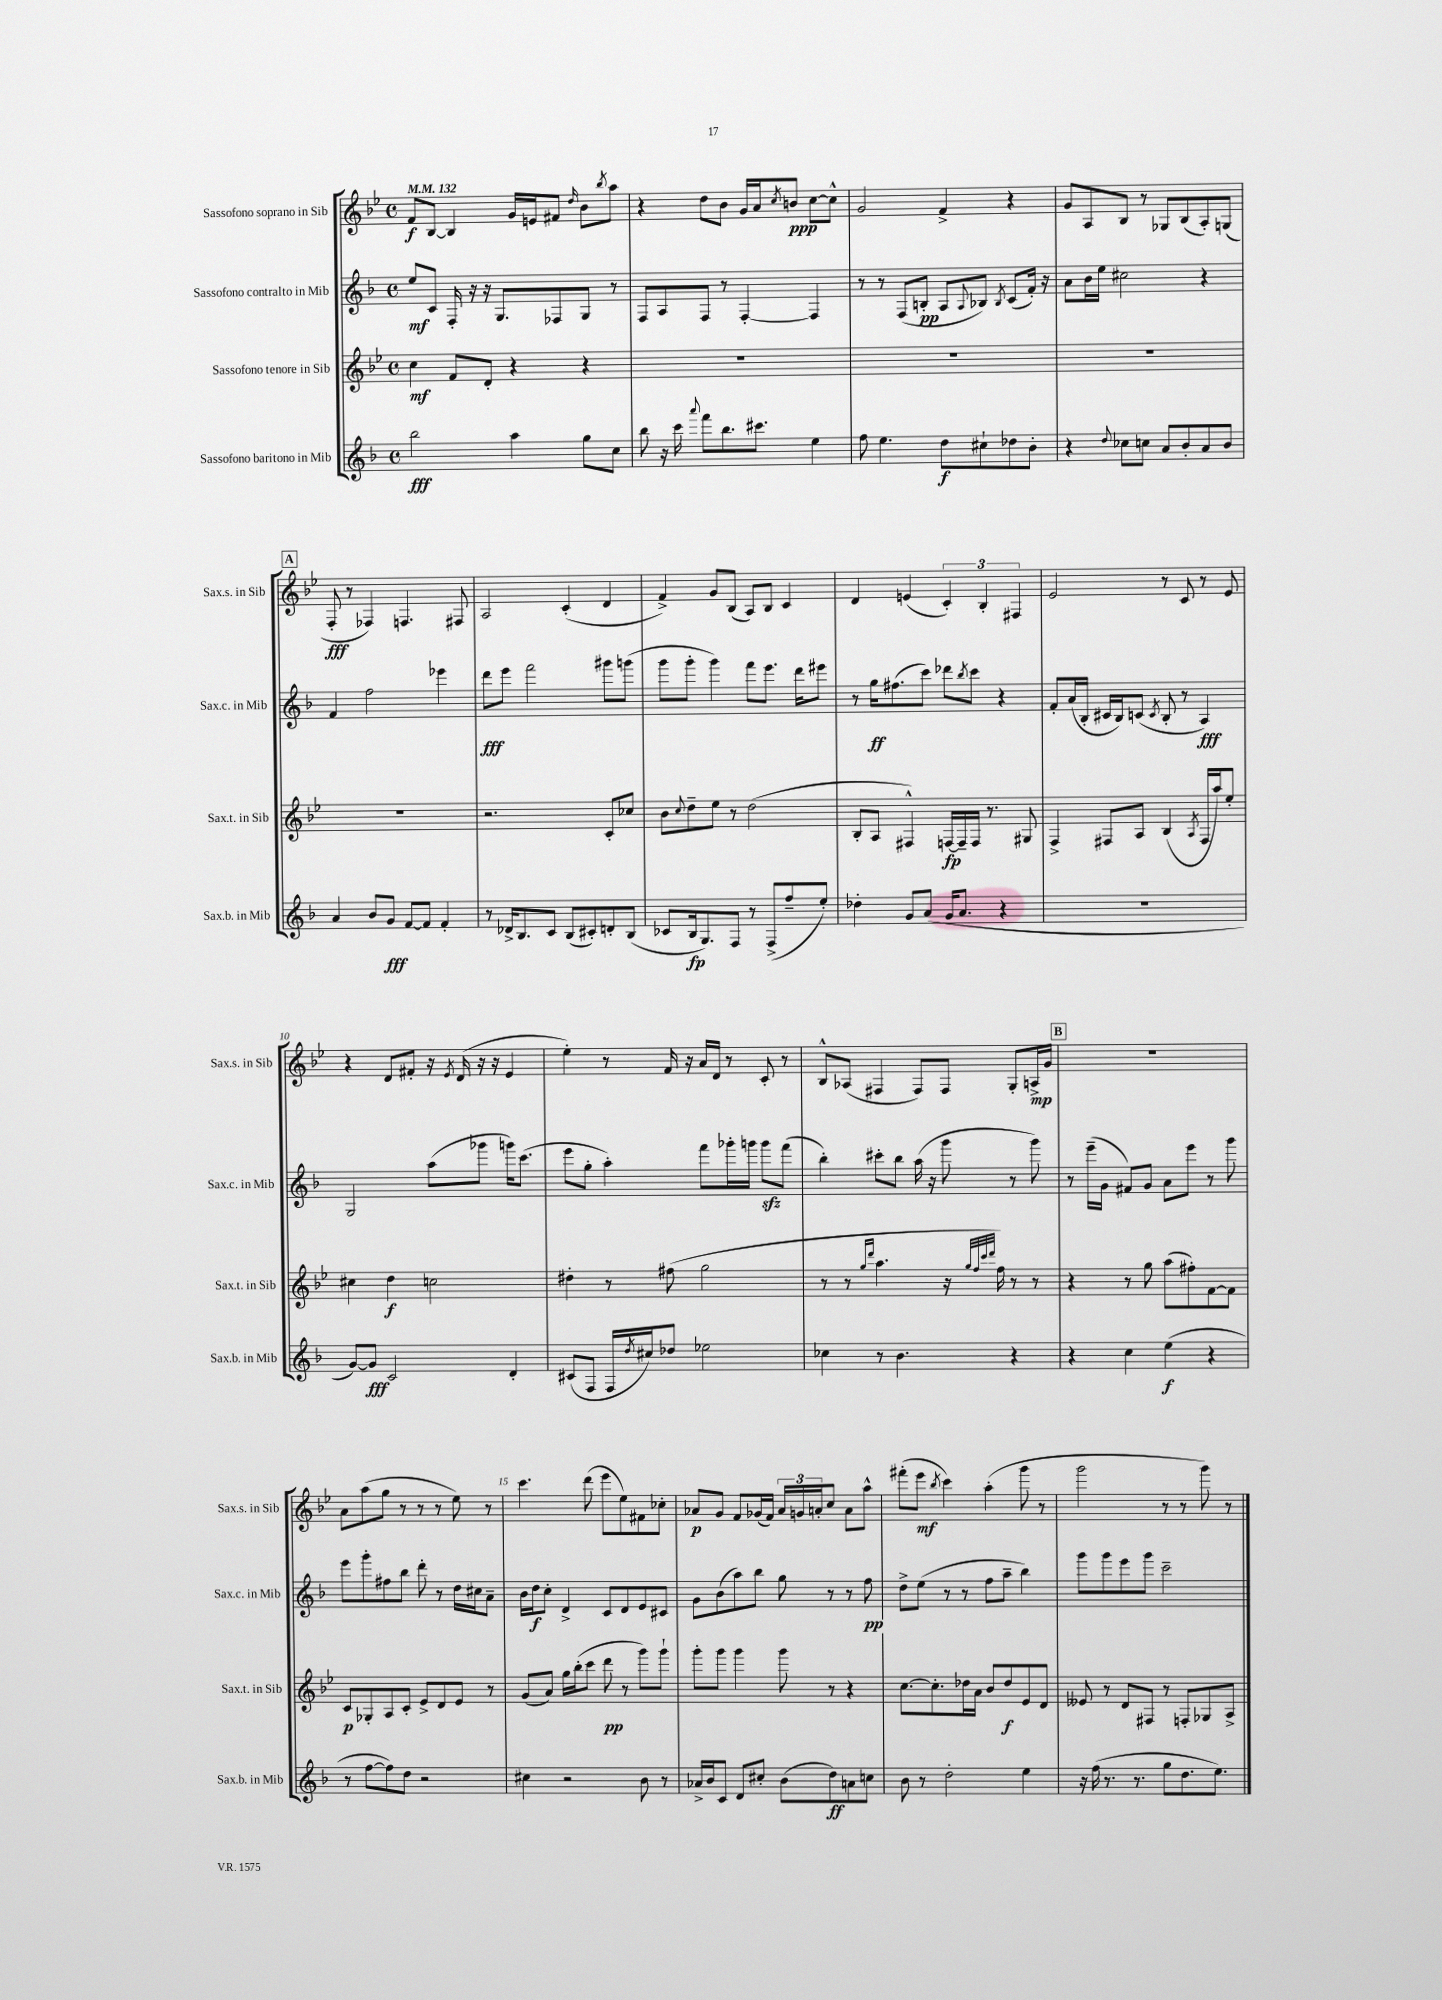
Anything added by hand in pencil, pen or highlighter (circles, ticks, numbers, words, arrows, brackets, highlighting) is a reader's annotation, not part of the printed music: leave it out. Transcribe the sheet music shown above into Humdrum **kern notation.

**kern	**dynam	**kern	**dynam	**kern	**dynam	**kern	**dynam
*part4	*part4	*part3	*part3	*part2	*part2	*part1	*part1
*staff4	*staff4	*staff3	*staff3	*staff2	*staff2	*staff1	*staff1
*I"Sassofono baritono in Mib	*	*I"Sassofono tenore in Sib	*	*I"Sassofono contralto in Mib	*	*I"Sassofono soprano in Sib	*
*I'Sax.b. in Mib	*	*I'Sax.t. in Sib	*	*I'Sax.c. in Mib	*	*I'Sax.s. in Sib	*
*clefG2	*	*clefG2	*	*clefG2	*	*clefG2	*
*k[b-]	*	*k[b-e-]	*	*k[b-]	*	*k[b-e-]	*
*M4/4	*	*M4/4	*	*M4/4	*	*M4/4	*
*met(c)	*	*met(c)	*	*met(c)	*	*met(c)	*
*MM132	*	*MM132	*	*MM132	*	*MM132	*
=1	=1	=1	=1	=1	=1	=1	=1
2bb-\	fff	4cc\	mf	8ee/L	mf	8f/L	f
.	.	.	.	8c/J	.	[8B-/J	.
.	.	8f/L	.	16F'/	.	4B-/]	.
.	.	.	.	16r	.	.	.
.	.	8d'/J	.	16r	.	.	.
.	.	.	.	8.G/L	.	.	.
4aa\	.	4r	.	.	.	16g/LL	.
.	.	.	.	.	.	16en/J	.
.	.	.	.	8F-X/	.	8f#X/J	.
.	.	.	.	.	.	16qqdd/	.
8gg\L	.	4r	.	8G/J	.	8b-\L	.
.	.	.	.	.	.	8qbb-/	.
8cc\J	.	.	.	8r	.	8aa\J	.
=2	=2	=2	=2	=2	=2	=2	=2
8bb-\	.	1r	.	8F/L	.	4r	.
16r	.	.	.	8A/	.	.	.
16ccc\	.	.	.	.	.	.	.
8qqaaa/	.	.	.	.	.	.	.
8fff\L	.	.	.	8F/J	.	8dd\L	.
8.bb-\	.	.	.	8r	.	8b-\J	.
.	.	.	.	[4F'/	.	16g/LL	.
8.ccc#X\J	.	.	.	.	.	16a/J	.
.	.	.	.	.	.	8qcc/	.
.	.	.	.	.	.	8bn/J	ppp
4ee\	.	.	.	4F/]	.	[8cc\L	.
.	.	.	.	.	.	8cc^^\J]	.
=3	=3	=3	=3	=3	=3	=3	=3
8ff\	.	1r	.	8r	.	2g/	.
4.ee\	.	.	.	8r	.	.	.
.	.	.	.	(8F/L	.	.	.
.	.	.	.	8Bn'/J	pp	.	.
8dd\L	f	.	.	8A/L	.	4f^/	.
.	.	.	.	8qqA/	.	.	.
8cc#X`\	.	.	.	8B-X/J)	.	.	.
.	.	.	.	8qB-/	.	.	.
8dd-X\	.	.	.	(8c/L	.	4r	.
8b-'\J	.	.	.	16f'/Jk)	.	.	.
.	.	.	.	16r	.	.	.
=4	=4	=4	=4	=4	=4	=4	=4
4r	.	1r	.	8a\L	.	8g/L	.
.	.	.	.	16b-\L	.	8A/	.
.	.	.	.	16ee\JJ	.	.	.
8qqdd/	.	.	.	.	.	.	.
8cc-X\L	.	.	.	2cc#X\	.	8B-/J	.
8ccn\J	.	.	.	.	.	8r	.
8a/L	.	.	.	.	.	8G-X/L	.
8b-'/	.	.	.	.	.	(8B-/	.
8a/	.	.	.	4r	.	8A'/)	.
8b-/J	.	.	.	.	.	(8Gn/J	.
!!LO:LB:g=z
!!LO:REH:place=s1:t=A
=5	=5	=5	=5	=5	=5	=5	=5
4a/	.	1r	.	4f/	.	8F'/	fff
.	.	.	.	.	.	8r	.
8b-/L	.	.	.	2ff\	.	4F-X/)	.
8g/J	fff	.	.	.	.	.	.
[8f/L	.	.	.	.	.	4.Fn/	.
8f/J]	.	.	.	.	.	.	.
4f'/	.	.	.	4eee-X\	.	.	.
.	.	.	.	.	.	8F#X/	.
=6	=6	=6	=6	=6	=6	=6	=6
8r	.	2.r	.	8ddd\L	fff	2A/	.
16d-X^/KL	.	.	.	8eee\J	.	.	.
8.B-/	.	.	.	.	.	.	.
.	.	.	.	2fff\	.	.	.
8c/J	.	.	.	.	.	.	.
(8B-/L	.	.	.	.	.	(4c'/	.
8c#X'/)	.	.	.	.	.	.	.
8dn'/	.	8c'/L	.	8ggg#X\L	.	4d/	.
(8B-/J	.	8cc-X/J	.	(8gggn\J	.	.	.
=7	=7	=7	=7	=7	=7	=7	=7
8c-X/L	.	8b-\L	.	8ggg\L	.	4f^/)	.
.	.	8qqcc/	.	.	.	.	.
16B-/k	fp	8dd~\	.	8ggg'\J	.	.	.
8.G/)	.	.	.	.	.	.	.
.	.	8ee-\J	.	4ggg\)	.	8g/L	.
8F/J	.	8r	.	.	.	(8B-/J	.
8r	.	(2dd\	.	8fff\L	.	8A/L)	.
(8F^/L	.	.	.	8.eee\J	.	8B-/J	.
8ff~/	.	.	.	.	.	4c/	.
.	.	.	.	16ddd\KL	.	.	.
8ee'/J)	.	.	.	8eee#X\J	.	.	.
=8	=8	=8	=8	=8	=8	=8	=8
4dd-X'\	.	8B-'/L	.	8r	.	4d/	.
.	.	8A/J	.	16gg\KL	ff	.	.
.	.	.	.	(8.ff#X\	.	.	.
8g/L	.	4F#X^^/)	.	.	.	(4en/	.
(8a/J	.	.	.	8ccc\J)	.	.	.
16g/KL	.	[16Fn/LL	fp	8ddd-X\L	.	6c'/)	.
8.a/J	.	16F~/]	.	.	.	.	.
.	.	.	.	8qbb-/	.	.	.
.	.	16F/JJ	.	8ccc\J	.	.	.
.	.	.	.	.	.	6B-'/	.
.	.	8.r	.	.	.	.	.
4r	.	.	.	4r	.	.	.
.	.	.	.	.	.	6F#X/	.
.	.	8G#X/	.	.	.	.	.
=9	=9	=9	=9	=9	=9	=9	=9
1r	.	4F^/	.	8f'/L	.	2e-/	.
.	.	.	.	(16a/L	.	.	.
.	.	.	.	16B-'/JJ	.	.	.
.	.	8F#X/L	.	16c#X/LL	.	.	.
.	.	.	.	16B-/J)	.	.	.
.	.	8A/J	.	(8cn/J	.	.	.
.	.	.	.	8qc/	.	.	.
.	.	(4B-/	.	8B-'/	.	8r	.
.	.	.	.	8r	.	8c/	.
.	.	8qA/	.	.	.	.	.
.	.	16F#/LL	.	4A/)	fff	8r	.
.	.	16aa/J)	.	.	.	.	.
.	.	8ee-'/J	.	.	.	8e-/	.
!!LO:LB:g=z
=10	=10	=10	=10	=10	=10	=10	=10
[8g/L)	.	4cc#X\	.	2G/	.	4r	.
8g/J]	fff	.	.	.	.	.	.
2c/	.	4dd\	f	.	.	8d/L	.
.	.	.	.	.	.	8f#X'/J	.
.	.	2ccn\	.	(8aa\L	.	16r	.
.	.	.	.	.	.	8qe-/	.
.	.	.	.	.	.	(16d/	.
.	.	.	.	8ggg-X\J	.	16r	.
.	.	.	.	.	.	16r	.
4d'/	.	.	.	16gggn\KL)	.	4e-/	.
.	.	.	.	(8.ccc\J	.	.	.
=11	=11	=11	=11	=11	=11	=11	=11
(8c#X/L	.	4dd#X'\	.	8eee\L	.	4ee-'\)	.
8F/J	.	.	.	8gg'\J	.	.	.
16F/LL	.	8r	.	4aa'\)	.	8r	.
8qdd/	.	.	.	.	.	.	.
16cc#X/J)	.	.	.	.	.	.	.
8dd-X/J	.	(8ff#X\	.	.	.	16f/	.
.	.	.	.	.	.	16r	.
2ee-X\	.	2gg\	.	8fff\L	.	16a/LL	.
.	.	.	.	.	.	16d/JJ	.
.	.	.	.	16ggg-X'\L	.	8r	.
.	.	.	.	16gggn\JJ	.	.	.
.	.	.	.	8gggzz\L	.	8c'/	.
.	.	.	.	(8fff\J	.	8r	.
=12	=12	=12	=12	=12	=12	=12	=12
4cc-X\	.	8r	.	4bb-'\)	.	8B-^^/L	.
.	.	8r	.	.	.	(8A-X/J	.
.	.	16qqgg/LL	.	.	.	.	.
.	.	16qqddd/JJ	.	.	.	.	.
8r	.	4.aa\	.	8ccc#X'\L	.	4F#X/	.
4.b-\	.	.	.	8bb-\J	.	.	.
.	.	.	.	(16aa\	.	8F#/L)	.
.	.	.	.	16r	.	.	.
.	.	16r	.	8ggg\	.	8F#/J	.
.	.	32qqgg/LLL	.	.	.	.	.
.	.	32qqff/	.	.	.	.	.
.	.	32qqccc/	.	.	.	.	.
.	.	32qqddd/JJJ	.	.	.	.	.
.	.	16ff\)	.	.	.	.	.
4r	.	8r	.	8r	.	8G'/L	.
.	.	8r	.	8ggg\)	.	16An^/L	mp
.	.	.	.	.	.	16g/JJ	.
!!LO:REH:place=s1:t=B
=13	=13	=13	=13	=13	=13	=13	=13
4r	.	4r	.	8r	.	1r	.
.	.	.	.	(16eee~\LL	.	.	.
.	.	.	.	16g\JJ	.	.	.
4cc\	.	8r	.	8f#X/L)	.	.	.
.	.	8gg\	.	8g/J	.	.	.
(4ee\	f	(8aa\L	.	8a\L	.	.	.
.	.	8ff#X'\)	.	8eee\J	.	.	.
4r	.	[8f\	.	8r	.	.	.
.	.	8f\J]	.	8ggg\	.	.	.
!!LO:LB:g=z
=14	=14	=14	=14	=14	=14	=14	=14
8r	.	8c/L	p	8eee\L	.	8a\L	.
[8ff\L	.	8G-X'/	.	8ggg'\	.	(8aa\	.
8ff\])	.	8A/	.	8ff#X\	.	8gg\J	.
8dd\J	.	8c'/J	.	8bb-\J	.	8r	.
2r	.	8e-^/L	.	8ddd'\	.	8r	.
.	.	8d/	.	8r	.	8r	.
.	.	8e-/J	.	16dd\LL	.	8ee-\)	.
.	.	.	.	16cc#X\J	.	.	.
.	.	8r	.	8a~\J	.	8r	.
=15	=15	=15	=15	=15	=15	=15	=15
4cc#X\	.	(8g/L	.	16b-\LL	.	4.ccc\	.
.	.	.	.	16dd\J	f	.	.
.	.	8a/J)	.	8cc'\J	.	.	.
2r	.	16gg\LL	.	4d^/	.	.	.
.	.	(16bb-'\J	.	.	.	.	.
.	.	8ccc\J	.	.	.	(8ddd\	.
.	.	8ddd\	pp	8c/L	.	8eee-\L	.
.	.	8r	.	8d/	.	8ee-\)	.
8b-\	.	8ggg\L)	.	8e/	.	8f#X\	.
8r	.	8ggg`\J	.	8c#X/J	.	8cc-X'\J	.
=16	=16	=16	=16	=16	=16	=16	=16
16a-X^/LL	.	8ggg'\L	.	8g\L	.	8a-X/L	p
16b-/J	.	.	.	.	.	.	.
8c/J	.	8ggg\J	.	(8b-\	.	8g/J	.
8d/L	.	4ggg\	.	8aa\)	.	8f/L	.
8cc#X'/J	.	.	.	8bb-\J	.	(16g-X/L	.
.	.	.	.	.	.	16f/JJ)	.
(8b-\L	.	8ggg\	.	8gg\	.	24a-/LL	.
.	.	.	.	.	.	24gn/	.
.	.	.	.	.	.	24an'/J	.
8dd\)	ff	8r	.	8r	.	8cc/J	.
8an\	.	4r	.	8r	.	8a\L	.
8ccn\J	.	.	.	8ff\	pp	8aa^^\J	.
=17	=17	=17	=17	=17	=17	=17	=17
8b-\	.	[8.cc\L	.	8dd^\L	.	(8fff#X'\L	.
8r	.	.	.	(8ee\J	.	8eee-\J	mf
.	.	8.cc'\]	.	.	.	.	.
.	.	.	.	.	.	8qbb-/	.
2dd'\	.	.	.	8r	.	4ccc\)	.
.	.	16dd-X\L	.	8r	.	.	.
.	.	16a\JJ	.	.	.	.	.
.	.	8b-/L	.	8ff\L	.	(4aa'\	.
.	.	8dd-/	f	8aa~\J	.	.	.
4ee\	.	8e-/	.	4bb-\)	.	8ggg\	.
.	.	8d/J	.	.	.	8r	.
=18	=18	=18	=18	=18	=18	=18	=18
16r	.	8e--X/	.	8ggg\L	.	2ggg\	.
(16ff\	.	.	.	.	.	.	.
8.r	.	8r	.	8ggg\	.	.	.
.	.	8d/L	.	8eee\	.	.	.
8.r	.	.	.	.	.	.	.
.	.	8F#X/J	.	8ggg\J	.	.	.
8gg\L	.	8r	.	2ccc~\	.	8r	.
8.dd\	.	8Fn'/L	.	.	.	8r	.
.	.	8G-X/	.	.	.	8ggg\)	.
8.ee\J)	.	.	.	.	.	.	.
.	.	8A^/J	.	.	.	8r	.
==	==	==	==	==	==	==	==
*-	*-	*-	*-	*-	*-	*-	*-
